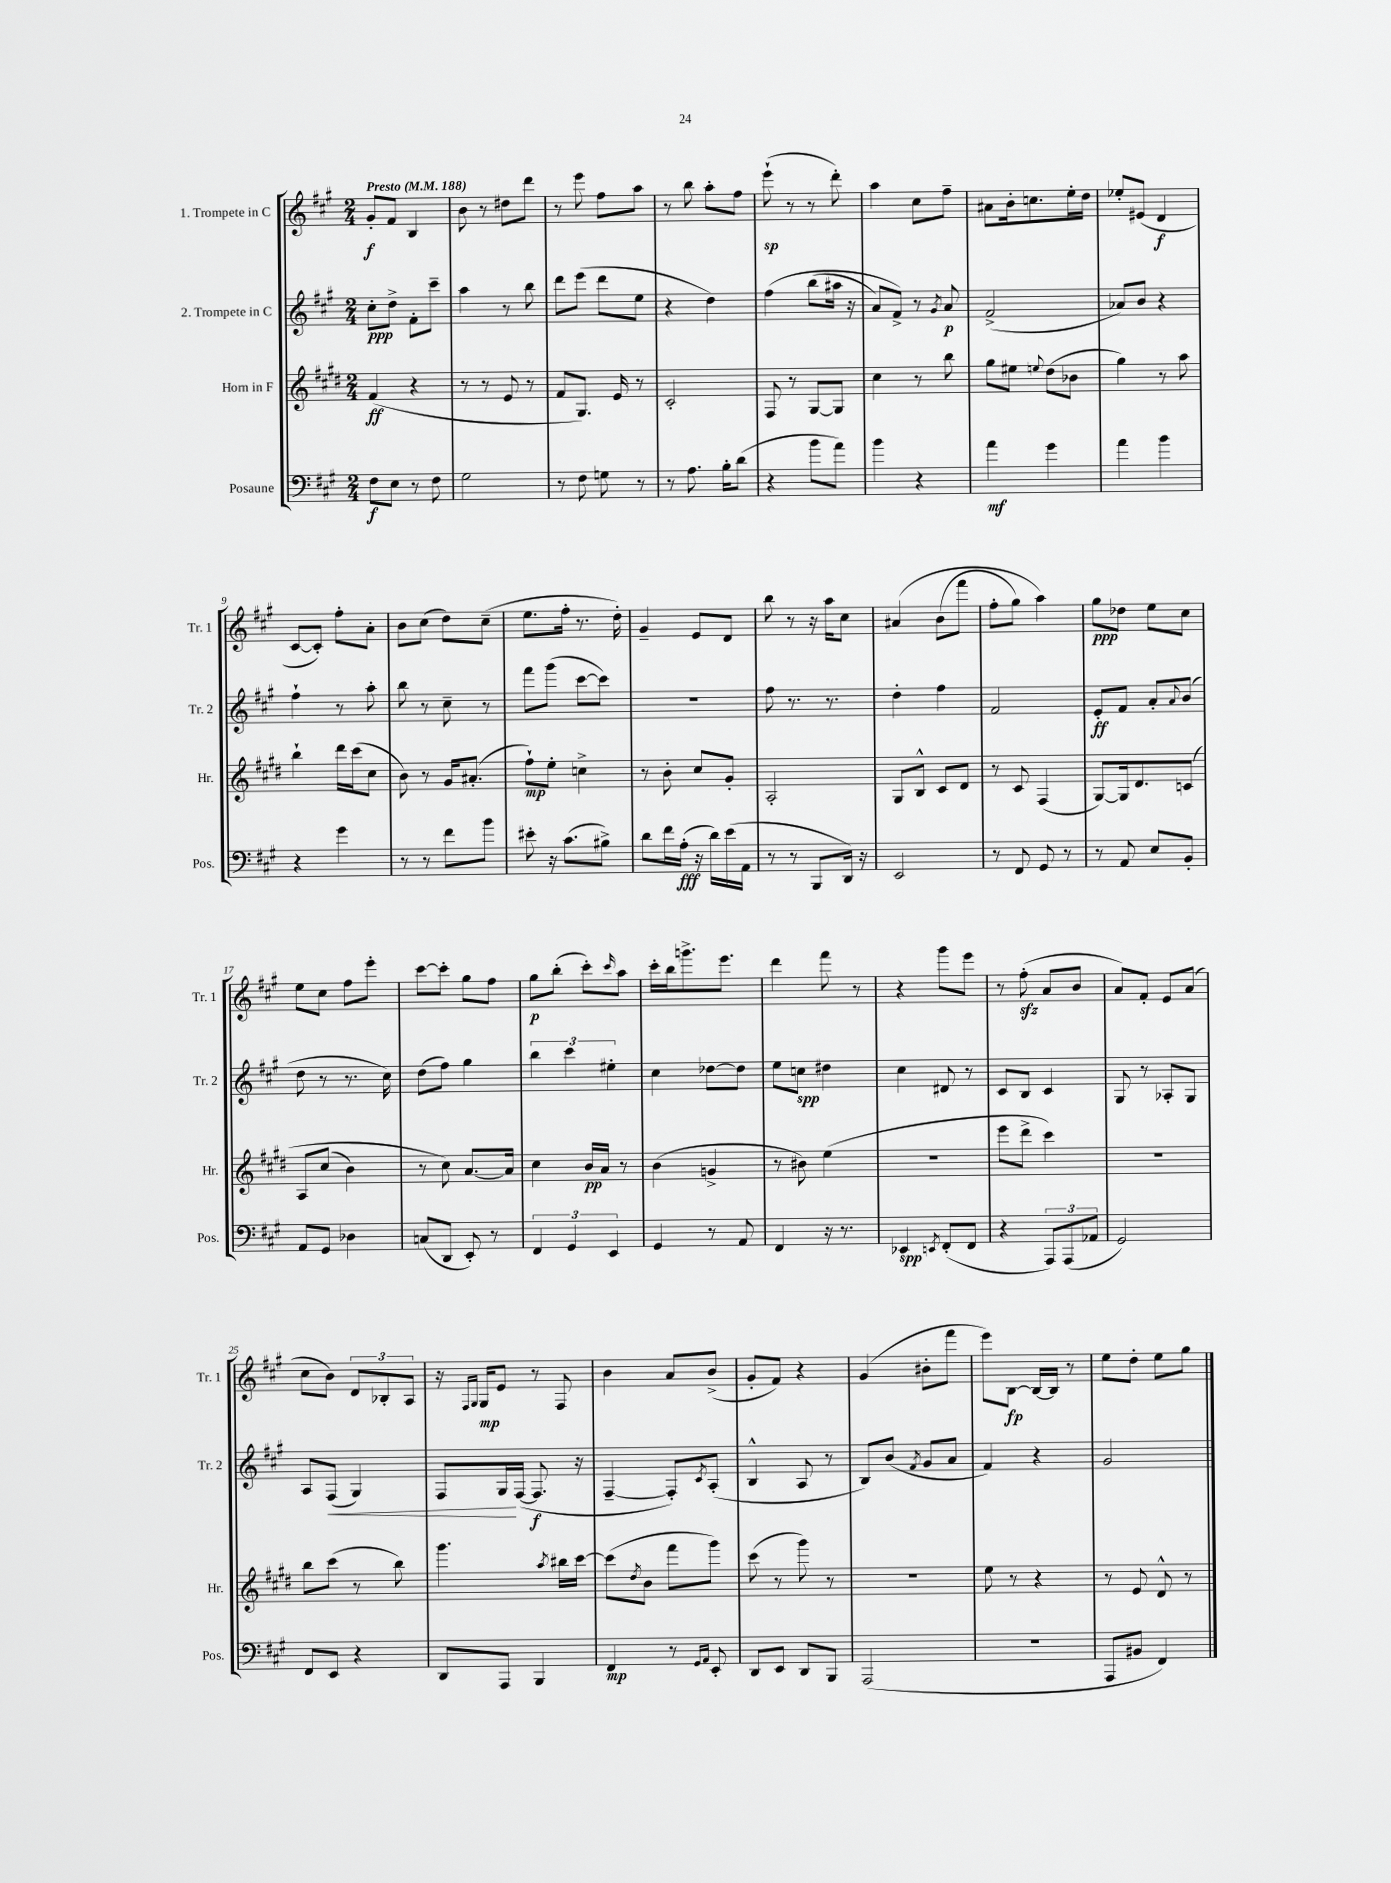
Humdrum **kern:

**kern	**dynam	**kern	**dynam	**kern	**dynam	**kern	**dynam
*part4	*part4	*part3	*part3	*part2	*part2	*part1	*part1
*staff4	*staff4	*staff3	*staff3	*staff2	*staff2	*staff1	*staff1
*I"Posaune	*	*I"Horn in F	*	*I"2. Trompete in C	*	*I"1. Trompete in C	*
*I'Pos.	*	*I'Hr.	*	*I'Tr. 2	*	*I'Tr. 1	*
*clefF4	*	*clefG2	*	*clefG2	*	*clefG2	*
*k[f#c#g#]	*	*k[f#c#g#d#]	*	*k[f#c#g#]	*	*k[f#c#g#]	*
*M2/4	*	*M2/4	*	*M2/4	*	*M2/4	*
*MM188	*	*MM188	*	*MM188	*	*MM188	*
=1	=1	=1	=1	=1	=1	=1	=1
!	!	!	!	!	!	!LO:TX:a:B:t=Presto	!
8F#\L	f	(4f#/	ff	8cc#'\L	ppp	8g#'/L	f
8E\J	.	.	.	8dd^\J	.	8f#/J	.
8r	.	4r	.	8f#'\L	.	4B/	.
8F#\	.	.	.	8ccc#~\J	.	.	.
=2	=2	=2	=2	=2	=2	=2	=2
2G#\	.	8r	.	4aa\	.	8b\	.
.	.	8r	.	.	.	8r	.
.	.	8e/	.	8r	.	8dd#X\L	.
.	.	8r	.	8bb\	.	8ddd\J	.
=3	=3	=3	=3	=3	=3	=3	=3
8r	.	8f#/L	.	8ddd\L	.	8r	.
8F#\	.	8.G#/J)	.	(8eee\J	.	8eee\	.
8Gn\	.	.	.	8ddd\L	.	8ff#\L	.
.	.	16e/	.	.	.	.	.
8r	.	8r	.	8ee\J	.	8aa\J	.
=4	=4	=4	=4	=4	=4	=4	=4
8r	.	2c#'/	.	4r	.	8r	.
8.A\	.	.	.	.	.	8bb\	.
.	.	.	.	4dd\)	.	8aa'\L	.
16B'\KL	.	.	.	.	.	.	.
(8d\J	.	.	.	.	.	8ff#\J	.
=5	=5	=5	=5	=5	=5	=5	=5
4r	.	8F#/	.	(4ff#\	.	(8eee`\	sp
.	.	8r	.	.	.	8r	.
8b\L	.	[8G#/L	.	(8bb\L	.	8r	.
8a\J)	.	8G#/J]	.	16aa#X\Jk	.	8ddd'\)	.
.	.	.	.	16r	.	.	.
=6	=6	=6	=6	=6	=6	=6	=6
4b\	.	4cc#\	.	8a/L)	.	4aa\	.
.	.	.	.	8f#^/J)	.	.	.
4r	.	8r	.	8r	.	8cc#\L	.
.	.	.	.	8qg#/	.	.	.
.	.	8bb\	.	8a/	p	8ff#~\J	.
=7	=7	=7	=7	=7	=7	=7	=7
4a\	mf	8gg#\L	.	(2f#^/	.	8a#X\L	.
.	.	8ee#X\J	.	.	.	16b'\k	.
.	.	.	.	.	.	8.ccn\	.
.	.	8qqeen/	.	.	.	.	.
4g#\	.	(8dd#\L	.	.	.	.	.
.	.	8b-X\J	.	.	.	16ee'\L	.
.	.	.	.	.	.	16dd\JJ	.
=8	=8	=8	=8	=8	=8	=8	=8
4a\	.	4gg#\)	.	8a-X/L)	.	8ee-X'/L	.
.	.	.	.	8b/J	.	(8e#X/J	.
4b\	.	8r	.	4r	.	4d/	f
.	.	8aa\	.	.	.	.	.
!!LO:LB:g=z
=9	=9	=9	=9	=9	=9	=9	=9
4r	.	4bb`\	.	4ff#`\	.	[8c#/L	.
.	.	.	.	.	.	8c#'/J])	.
4g#\	.	16ddd#\LL	.	8r	.	8ff#'\L	.
.	.	(16ccc#\J	.	.	.	.	.
.	.	8cc#\J	.	8aa'\	.	8a'\J	.
=10	=10	=10	=10	=10	=10	=10	=10
8r	.	8b\)	.	8bb\	.	8b\L	.
8r	.	8r	.	8r	.	(8cc#\J	.
8f#\L	.	16g#/KL	.	8cc#~\	.	8dd\L)	.
.	.	(8.a#X'/J	.	.	.	.	.
8b\J	.	.	.	8r	.	(8cc#~\J	.
=11	=11	=11	=11	=11	=11	=11	=11
8e#X'\	.	8ff#`\L)	mp	8fff#\L	.	8.ee\L	.
16r	.	8ee'\J	.	(8ggg#\J	.	.	.
(8.c#\L	.	.	.	.	.	16ff#'\Jk	.
.	.	4ccn^\	.	[8ccc#\L	.	8.r	.
8B#X^\J)	.	.	.	8ccc#\J])	.	.	.
.	.	.	.	.	.	16dd'\)	.
=12	=12	=12	=12	=12	=12	=12	=12
8d\L	.	8r	.	2r	.	4g#~/	.
16f#\L	.	8b'\	.	.	.	.	.
(16A'\JJ	fff	.	.	.	.	.	.
16r	.	8cc#/L	.	.	.	8e/L	.
16d\LL)	.	.	.	.	.	.	.
(16e\	.	8g#'/J	.	.	.	8d/J	.
16AA\JJ	.	.	.	.	.	.	.
=13	=13	=13	=13	=13	=13	=13	=13
8r	.	2A'/	.	8ff#\	.	8bb\	.
8r	.	.	.	8.r	.	8r	.
8BBB/L	.	.	.	.	.	16r	.
.	.	.	.	8.r	.	16aa\KL	.
16DD/Jk)	.	.	.	.	.	8cc#\J	.
16r	.	.	.	.	.	.	.
=14	=14	=14	=14	=14	=14	=14	=14
2EE/	.	8G#/L	.	4dd'\	.	(4a#X/	.
.	.	8B^^/J	.	.	.	.	.
.	.	8c#/L	.	4ff#\	.	(8b\L	.
.	.	8d#/J	.	.	.	8fff#\J	.
=15	=15	=15	=15	=15	=15	=15	=15
8r	.	8r	.	2f#/	.	8ff#'\L	.
8FF#/	.	8c#/	.	.	.	8gg#\J)	.
8GG#/	.	(4F#/	.	.	.	4aa\)	.
8r	.	.	.	.	.	.	.
=16	=16	=16	=16	=16	=16	=16	=16
8r	.	[8G#/L)	.	8e'/L	ff	8gg#\L	ppp
8AA/	.	16G#/k]	.	8f#/J	.	8dd-X\J	.
.	.	8.d#/	.	.	.	.	.
8E/L	.	.	.	8a'/L	.	8ee\L	.
.	.	.	.	8qqa/	.	.	.
8BB'/J	.	(8cn/J	.	(8b/J	.	8cc#\J	.
!!LO:LB:g=z
=17	=17	=17	=17	=17	=17	=17	=17
8AA/L	.	8A/L	.	8dd\	.	8ee\L	.
8GG#/J	.	(8cc#/J	.	8r	.	8cc#\J	.
4D-X\	.	4b\)	.	8.r	.	8ff#\L	.
.	.	.	.	.	.	8eee'\J	.
.	.	.	.	16cc#\)	.	.	.
=18	=18	=18	=18	=18	=18	=18	=18
(8Cn/L	.	8r	.	(8dd\L	.	[8ccc#\L	.
8DD/J	.	8cc#\)	.	8ff#\J)	.	8ccc#'\J]	.
8EE'/)	.	[8.a/L	.	4gg#\	.	8gg#\L	.
8r	.	.	.	.	.	8ff#\J	.
.	.	16a/Jk]	.	.	.	.	.
=19	=19	=19	=19	=19	=19	=19	=19
6FF#/	.	4cc#\	.	6bb\	.	8gg#\L	p
.	.	.	.	.	.	(8bb'\J	.
6GG#/	.	.	.	6ccc#\	.	.	.
.	.	16b/LL	pp	.	.	8ccc#'\L)	.
.	.	16a/JJ	.	.	.	.	.
6EE/	.	.	.	6ee#X'\	.	.	.
.	.	.	.	.	.	16qqccc#/	.
.	.	8r	.	.	.	8aa\J	.
=20	=20	=20	=20	=20	=20	=20	=20
4GG#/	.	(4b\	.	4cc#\	.	16ccc#'\LL	.
.	.	.	.	.	.	16bb\J	.
.	.	.	.	.	.	8.gggn^\	.
8r	.	4gn^/	.	[8dd-X\L	.	.	.
.	.	.	.	.	.	8.eee\J	.
8AA/	.	.	.	8dd-\J]	.	.	.
=21	=21	=21	=21	=21	=21	=21	=21
4FF#/	.	8r	.	8ee\L	.	4ddd\	.
.	.	8b#X\)	.	8ccn\J	spp	.	.
16r	.	(4ee\	.	4dd#X\	.	8fff#\	.
8.r	.	.	.	.	.	.	.
.	.	.	.	.	.	8r	.
=22	=22	=22	=22	=22	=22	=22	=22
4EE-X/	spp	2r	.	4cc#\	.	4r	.
8qEEn/	.	.	.	.	.	.	.
(8FF#'/L	.	.	.	8d#X/	.	8ggg#\L	.
8FF#/J	.	.	.	8r	.	8eee\J	.
=23	=23	=23	=23	=23	=23	=23	=23
4r	.	8eee\L	.	8c#/L	.	8r	.
.	.	8ddd#^\J	.	8B/J	.	(8ff#zz'\	.
12AAA/L)	.	4ccc#\)	.	4c#/	.	8a/L	.
(12AAA/	.	.	.	.	.	.	.
.	.	.	.	.	.	8b/J	.
12AA-X/J	.	.	.	.	.	.	.
=24	=24	=24	=24	=24	=24	=24	=24
2GG#/)	.	2r	.	8G#/	.	8a/L)	.
.	.	.	.	8r	.	8f#'/J	.
.	.	.	.	8A-X'/L	.	8e/L	.
.	.	.	.	8G#/J	.	(8a/J	.
!!LO:LB:g=z
=25	=25	=25	=25	=25	=25	=25	=25
8FF#/L	.	8bb\L	.	8A/L	.	8cc#\L	.
!	!	!	!	!	!LO:HP:b	!	!
8EE/J	.	(8ccc#\J	.	(8F#/J	<	8b\J)	.
4r	.	8r	.	4G#/)	.	12d/L	.
.	.	.	.	.	.	12B-X'/	.
.	.	8bb\)	.	.	.	.	.
.	.	.	.	.	.	12A/J	.
=26	=26	=26	=26	=26	=26	=26	=26
8DD/L	.	4.ggg#\	.	8F#/L	.	16r	.
.	.	.	.	.	.	16qqF#/LL	.
.	.	.	.	.	.	16qqG#/JJ	.
.	.	.	.	.	.	16G#/KL	mp
8AAA/J	.	.	.	16G#/L	.	8e/J	.
.	.	.	.	([16F#/JJ	[	.	.
4BBB/	.	.	.	8.F#/]	f	8r	.
.	.	8qaa/	.	.	.	.	.
.	.	16bb#X\LL	.	.	.	8F#/	.
.	.	[16ccc#\JJ	.	16r	.	.	.
=27	=27	=27	=27	=27	=27	=27	=27
4FF#/	mp	(8ccc#\L]	.	[4F#~/	.	4b\	.
.	.	8qdd#/	.	.	.	.	.
.	.	8b\J	.	.	.	.	.
8r	.	8fff#\L	.	8F#'/L])	.	8a/L	.
16qqGG#/LL	.	.	.	.	.	.	.
16qqAA/JJ	.	.	.	8qc#/	.	.	.
8EE'/	.	8ggg#\J)	.	(8A'/J	.	(8b^/J	.
=28	=28	=28	=28	=28	=28	=28	=28
8DD/L	.	(8ccc#\	.	4B^^/	.	8g#'/L	.
8EE/J	.	8r	.	.	.	8f#/J)	.
8DD/L	.	8ggg#\)	.	8A/	.	4r	.
8BBB/J	.	8r	.	8r	.	.	.
=29	=29	=29	=29	=29	=29	=29	=29
(2AAA/	.	2r	.	8B/L)	.	(4g#/	.
.	.	.	.	(8b/J	.	.	.
.	.	.	.	8qf#/	.	.	.
.	.	.	.	8g#/L	.	8b#X'\L	.
.	.	.	.	8a/J	.	8fff#\J	.
=30	=30	=30	=30	=30	=30	=30	=30
2r	.	8ee\	.	4f#/)	.	8eee\L)	.
.	.	8r	.	.	.	[8B\J	fp
.	.	4r	.	4r	.	16B/LL_	.
.	.	.	.	.	.	16B/JJ]	.
.	.	.	.	.	.	8r	.
=31	=31	=31	=31	=31	=31	=31	=31
8AAA/L	.	8r	.	2g#/	.	8ee\L	.
8BB#X/J	.	8e/	.	.	.	8dd'\J	.
4FF#/)	.	8d#^^/	.	.	.	8ee\L	.
.	.	8r	.	.	.	8gg#\J	.
==	==	==	==	==	==	==	==
*-	*-	*-	*-	*-	*-	*-	*-
